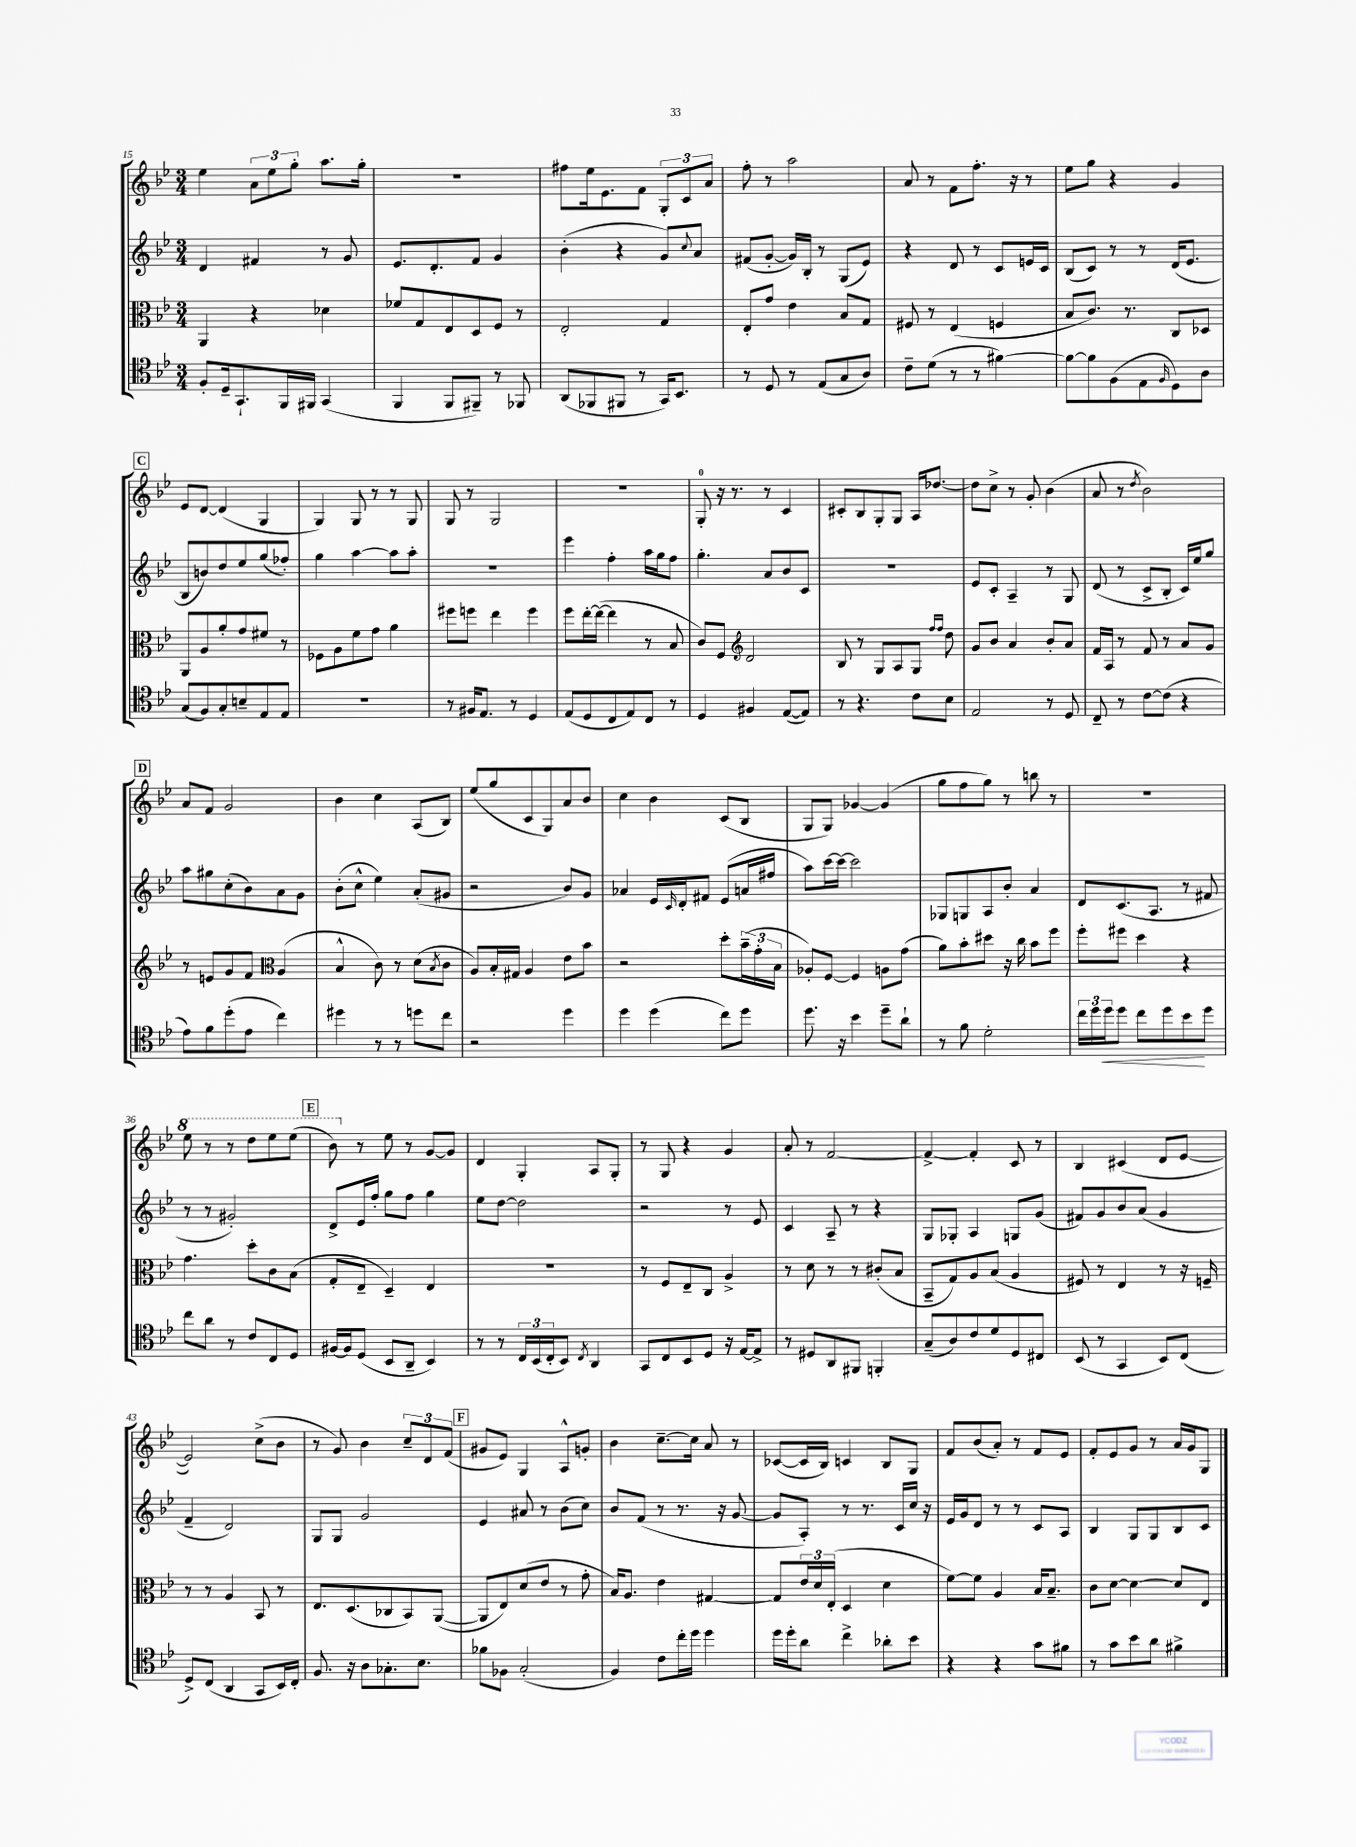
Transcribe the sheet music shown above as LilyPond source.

<<
\new StaffGroup <<
\new Staff = "s0" {
    \clef treble \key bes \major \numericTimeSignature \time 3/4
    ees''4 \tuplet 3/2 { a'8 ees''8 g''8-. } a''8. g''16-. |
    R2. |
    fis''8 ees''16 ees'8. f'8 \tuplet 3/2 { g8-. c'8 a'8 } |
    f''8-. r8 a''2 |
    a'8 r8 f'8 f''8.-. r16 r8 |
    ees''8 g''8 r4 g'4 |
    \mark \markup { \box "C" } ees'8 d'8~ d'4( g4 |
    g4) g8 r8 r8 g8 |
    g8 r8 g2 |
    R2. |
    g8-0-. r16 r8. r8 c'4 |
    cis'8-. bes8 g8-. g8 a16 des''8.~ |
    des''8 c''8-> r8 g'8-. bes'4( |
    a'8 r8 \acciaccatura { d''8 } bes'2) |
    \mark \markup { \box "D" } a'8 f'8 g'2 |
    bes'4 c''4 a8( bes8) |
    ees''8( g''8 c'8 g8) a'8 bes'8 |
    c''4 bes'4 c'8( bes8 |
    g8 g8) ges'4~ ges'4( |
    g''8 f''8 g''8) r8 b''8 r8 |
    R2. |
    \ottava #1 ees'''8 r8 r8 d'''8 ees'''8 ees'''8( |
    \mark \markup { \box "E" } bes''8) \ottava #0 r8 ees''8 r8 g'8~ g'8 |
    d'4 g4-. a8 g8-. |
    r8 g8 r4 g'4 |
    a'8-. r8 f'2~ |
    f'4~-> f'4-. c'8 r8 |
    bes4 cis'4( d'8 ees'8~ |
    ees'2) c''8->( bes'8 |
    r8 g'8) bes'4 \tuplet 3/2 { c''8-- d'8 f'8( } |
    \mark \markup { \box "F" } gis'8 ees'8) g4 a8-^ g'8-. |
    bes'4 c''8.~-- c''16 a'8 r8 |
    ces'8~( ces'16 bes16) c'4 bes8 g8 |
    f'8 bes'8( a'8-.) r8 f'8 ees'8 |
    f'8-. ees'8 g'8 r8 a'16 g'16 g8 \bar "|." |
}
\new Staff = "s1" {
    \clef treble \key bes \major \numericTimeSignature \time 3/4
    d'4 fis'4 r8 g'8 |
    ees'8. d'8.-. f'8 g'4 |
    bes'4-.( r4 g'8) \appoggiatura { c''8 } a'8 |
    fis'8( g'8~-. g'16) bes16-. r8 g8( ees'8) |
    r4 d'8 r8 c'8 e'16 c'16 |
    bes8( c'8) r8 r8 d'16( ees'8. |
    \mark \markup { \box "C" } bes8 b'8) d''8 ees''8 g''8( fes''8-.) |
    g''4 a''4~ a''8 a''8-. |
    R2. |
    ees'''4 f''4-. a''16 g''16 f''8 |
    g''4.-. a'8 bes'8 c'8 |
    R2. |
    ees'8 c'8-. a4-- r8 g8 |
    d'8( r8 c'8-> bes8-. c'16) ees''16 g''8 |
    \mark \markup { \box "D" } a''8 gis''8 c''8-.( bes'8) a'8 g'8 |
    bes'8-.( c''8-^ ees''4) a'8-.( gis'8 |
    r2 bes'8) g'8 |
    aes'4 ees'16 \grace { c'16 } d'16-. fis'8 ees'8( a'16 fis''16 |
    a''8) c'''16~ c'''16~ c'''2 |
    ges8 g8 a8 bes'8-. a'4 |
    d'8 c'8.( a8. r8 fis'8 |
    r8 r8 gis'2-.) |
    \mark \markup { \box "E" } d'8-> ees'16 f''16-. g''8 f''8 g''4 |
    ees''8 d''8~ d''2 |
    r2 r8 ees'8 |
    c'4 a8-- r8 r4 |
    g8 ges8-. a4 g8 g'8( |
    fis'8) g'8 bes'8 a'8( g'4 |
    f'4-- d'2) |
    g8 g8 g'2 |
    \mark \markup { \box "F" } ees'4 ais'8 r8 bes'8( c''8) |
    bes'8 f'8( r8 r8. r16 g'8~ |
    g'8 a8-.) r8 r8. c'16 c''16 r16 |
    ees'16 g'16 d'8 r8 r8 c'8 a8 |
    bes4 g8 g8 bes8 c'8 \bar "|." |
}
\new Staff = "s2" {
    \clef alto \key bes \major \numericTimeSignature \time 3/4
    a,4 r4 des'4 |
    fes'8 g8 ees8 d8 f8 r8 |
    ees2-. g4 |
    ees8-. g'8 ees'4 bes8 g8 |
    fis8 r8 ees4( f4 |
    bes8 c'8.) r8. c8 des8 |
    \mark \markup { \box "C" } a,8 a8 a'8-. g'8 fis'8 r8 |
    fes8 a8 f'8 g'8 a'4 |
    fis''8 f''8 ees''4 f''4 |
    f''8 ees''16~-. ees''16~( ees''4 r8 bes8 |
    c'8) f8 \clef treble d'2 |
    bes8 r8 g8 a8 g8 \grace { f''16 f''16 } d''8 |
    g'8 bes'8 a'4 bes'8-. a'8 |
    f'16 a16 r8 f'8 r8 a'8 g'8 |
    \mark \markup { \box "D" } r8 e'8 g'8 f'8 \clef alto a4( |
    bes4-^ c'8) r8 d'8( \acciaccatura { bes8 } c'8 |
    a8) bes16-. gis16 a4 ees'8 bes'8 |
    r2 d''8-. \tuplet 3/2 { bes'16--( g'16-. bes16 } |
    aes8-.) f8~ f4 a8 g'8( |
    a'8) bes'8-. dis''8 r16 c''16 bes'8 f''8 |
    f''8-. fis''8 d''4 r4 |
    g'4. d''8-. c'8 bes8( |
    \mark \markup { \box "E" } g8-. ees8-- d4--) ees4 |
    R2. |
    r8 f8 ees8-- c8 a4-> |
    r8 d'8 r8 r8 cis'8-.( bes8 |
    bes,8-- g8) a8 bes8( a4 |
    fis8) r8 ees4 r8 r16 f16-- |
    r8 r8 a4 bes,8 r8 |
    ees8. d8.( ces8 bes,8) a,8~( |
    \mark \markup { \box "F" } a,8 ees8) d'8( ees'8 r8 g'8-. |
    bes16) a8. ees'4 gis4~ |
    gis8 \tuplet 3/2 { ees'16 d'16 ees16-.( } d4 d'4 |
    f'8~) f'8 a4 bes16 bes8.-- |
    c'8 d'8~ d'4~ d'8 ees8 \bar "|." |
}
\new Staff = "s3" {
    \clef tenor \key bes \major \numericTimeSignature \time 3/4
    f8-. d16-- g,8.-! f,16 fis,16 g,4( |
    f,4 f,8 fis,8--) r8 fes,8 |
    a,8( fes,8 fis,8 r8 g,16) bes,8. |
    r8 d8 r8 ees8( g8 a8) |
    c'8-- d'8( r8 r8 fis'4~) |
    fis'8~ fis'8 f8( ees8 \grace { f16 } d8) a8 |
    \mark \markup { \box "C" } g8( f8) g8-. b8-- ees8 ees8 |
    R2. |
    r8 fis16 ees8. r8 d4 |
    ees8( d8 c8 ees8) c8 r8 |
    d4 fis4 ees8~( ees8) |
    r8 r4. c'8 bes8 |
    ees2 r8 d8 |
    c8-- r8 c'8~ c'8( r4 |
    \mark \markup { \box "D" } ees'8) f'8 d''8-.( ees'8 c''4) |
    dis''4 r8 r8 d''8 c''8 |
    r2 d''4 |
    d''4 d''4( c''8) d''8 |
    d''8. r16 bes'4 d''8-- a'8-! |
    r8 f'8 d'2-. |
    \tuplet 3/2 { c''16 d''16 d''16\< } d''8 c''8 d''8 bes'8\! d''8 |
    c''8 a'8 r8 c'8 c8 d8 |
    \mark \markup { \box "E" } fis16~ fis16 d8( bes,8 a,8-- bes,4) |
    r8 r8 \tuplet 3/2 { c16 bes,16( c16-. } bes,8) \acciaccatura { c8 } a,4 |
    g,8 c8 bes,8 d8 r16 ees16~ ees8-> |
    r8 dis8 a,8 fis,8 f,4-. |
    g8--( a8) c'8 d'8 d8 cis8 |
    bes,8( r8 g,4 bes,8) c8( |
    d8->) c8( a,4 g,8 bes,16) c16-. |
    f8. r16 a8 ges8.-. bes8. |
    \mark \markup { \box "F" } fes'8 fes8 g2-.( |
    f4) c'8 c''16-. d''16 d''4 |
    d''16 d''16-. a'8 c''4-> aes'8-. bes'8 |
    r4 r4 g'8 fis'8 |
    r8 g'8 bes'8 a'8 fis'4-> \bar "|." |
}
>>
>>
\layout { \context { \Score currentBarNumber = #15 } }
